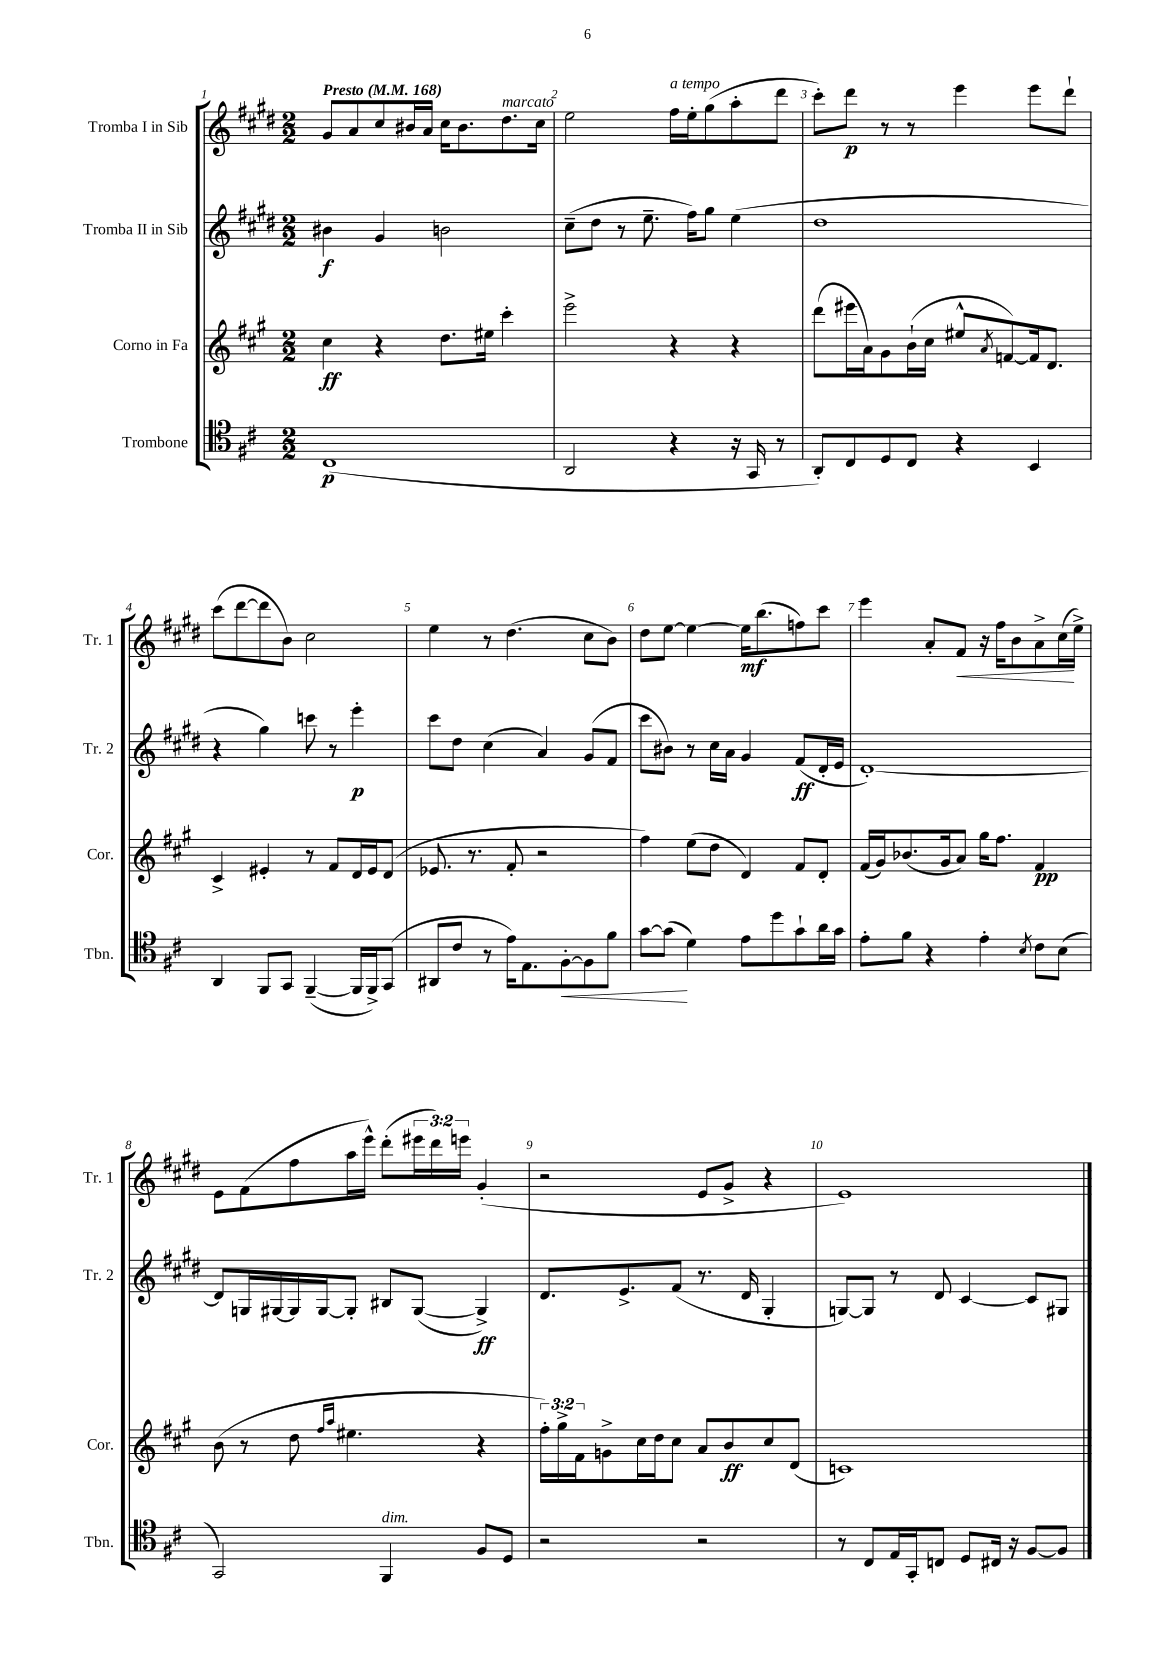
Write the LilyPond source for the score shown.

<<
\new StaffGroup <<
\new Staff = "s0" \with { instrumentName = "Tromba I in Sib" shortInstrumentName = "Tr. 1" } {
    \clef treble \key e \major \numericTimeSignature \time 2/2 \override Staff.TupletNumber.text = #tuplet-number::calc-fraction-text \tempo "Presto" 4 = 168
    gis'8 a'8 cis''8 bis'16 a'16 cis''16 bis'8. dis''8.^\markup { \italic "marcato" } cis''16 |
    e''2 fis''16^\markup { \italic "a tempo" } e''16-. gis''8( a''8-. dis'''8 |
    cis'''8-.) dis'''8\p r8 r8 e'''4 e'''8 dis'''8-! |
    cis'''8( dis'''8~ dis'''8 b'8) cis''2 |
    e''4 r8 dis''4.( cis''8 b'8) |
    dis''8 e''8~ e''4~ e''16\mf b''8.( f''8) cis'''8 |
    e'''4 a'8-. fis'8\< r16 fis''16 b'8 a'8-> cis''16\!( e''16->) |
    e'8 fis'8( fis''8 a''16 e'''16-^) dis'''8-.( \tuplet 3/2 { eis'''16 dis'''16) e'''16 } gis'4-.( |
    r2 e'8 gis'8-> r4 |
    e'1) \bar "|." |
}
\new Staff = "s1" \with { instrumentName = "Tromba II in Sib" shortInstrumentName = "Tr. 2" } {
    \clef treble \key e \major \numericTimeSignature \time 2/2
    bis'4\f gis'4 b'2 |
    cis''8--( dis''8 r8 e''8.-- fis''16) gis''8 e''4( |
    dis''1 |
    r4 gis''4) c'''8 r8 e'''4-.\p |
    cis'''8 dis''8 cis''4( a'4) gis'8( fis'8 |
    cis'''8 bis'8) r8 cis''16 a'16 gis'4 fis'8\ff( dis'16-. e'16 |
    dis'1~-.) |
    dis'8 g16 gis16~ gis16 gis16~ gis8-. bis8 gis8~( gis4->\ff) |
    dis'8. e'8.-> fis'8( r8. dis'16 gis4-. |
    g8~) g8 r8 dis'8 cis'4~ cis'8 gis8 \bar "|." |
}
\new Staff = "s2" \with { instrumentName = "Corno in Fa" shortInstrumentName = "Cor." } {
    \clef treble \key a \major \numericTimeSignature \time 2/2 \override Staff.TupletNumber.text = #tuplet-number::calc-fraction-text
    cis''4\ff r4 d''8. eis''16 cis'''4-. |
    e'''2-> r4 r4 |
    d'''8( eis'''16 a'16) gis'8 b'16-!( cis''16 eis''8-^ \acciaccatura { a'8 } f'8~) f'16 d'8. |
    cis'4-> eis'4-. r8 fis'8 d'16 eis'16 d'8( |
    ees'8. r8. fis'8-. r2 |
    fis''4) e''8( d''8 d'4) fis'8 d'8-. |
    fis'16( gis'16) bes'8.( gis'16 a'8) gis''16 fis''8. fis'4\pp |
    b'8( r8 d''8 \grace { fis''16 a''16 } eis''4. r4 |
    \tuplet 3/2 { fis''16-.) gis''16-> fis'16 } g'8-> cis''16 d''16 cis''8 a'8 b'8\ff cis''8 d'8( |
    c'1) \bar "|." |
}
\new Staff = "s3" \with { instrumentName = "Trombone" shortInstrumentName = "Tbn." } {
    \clef tenor \key d \major \numericTimeSignature \time 2/2
    cis1\p( |
    a,2 r4 r16 g,16 r8 |
    a,8-.) cis8 d8 cis8 r4 b,4 |
    a,4 fis,8 g,8 fis,4~--( fis,16 fis,16->) g,8( |
    ais,8 cis'8 r8 e'16) e8. fis8~-.\< fis8 fis'8 |
    g'8~ g'8\!( d'4) e'8 d''8 g'8-! a'16 g'16 |
    e'8-. fis'8 r4 e'4-. \acciaccatura { b8 } cis'8 b8( |
    g,2) fis,4^\markup { \italic "dim." } fis8 d8 |
    r2 r2 |
    r8 cis8 e16 g,16-. c8 d8 cis16 r16 fis8~ fis8 \bar "|." |
}
>>
>>
\layout { \context { \Score \override BarNumber.break-visibility = ##(#f #t #t) barNumberVisibility = #all-bar-numbers-visible } }
